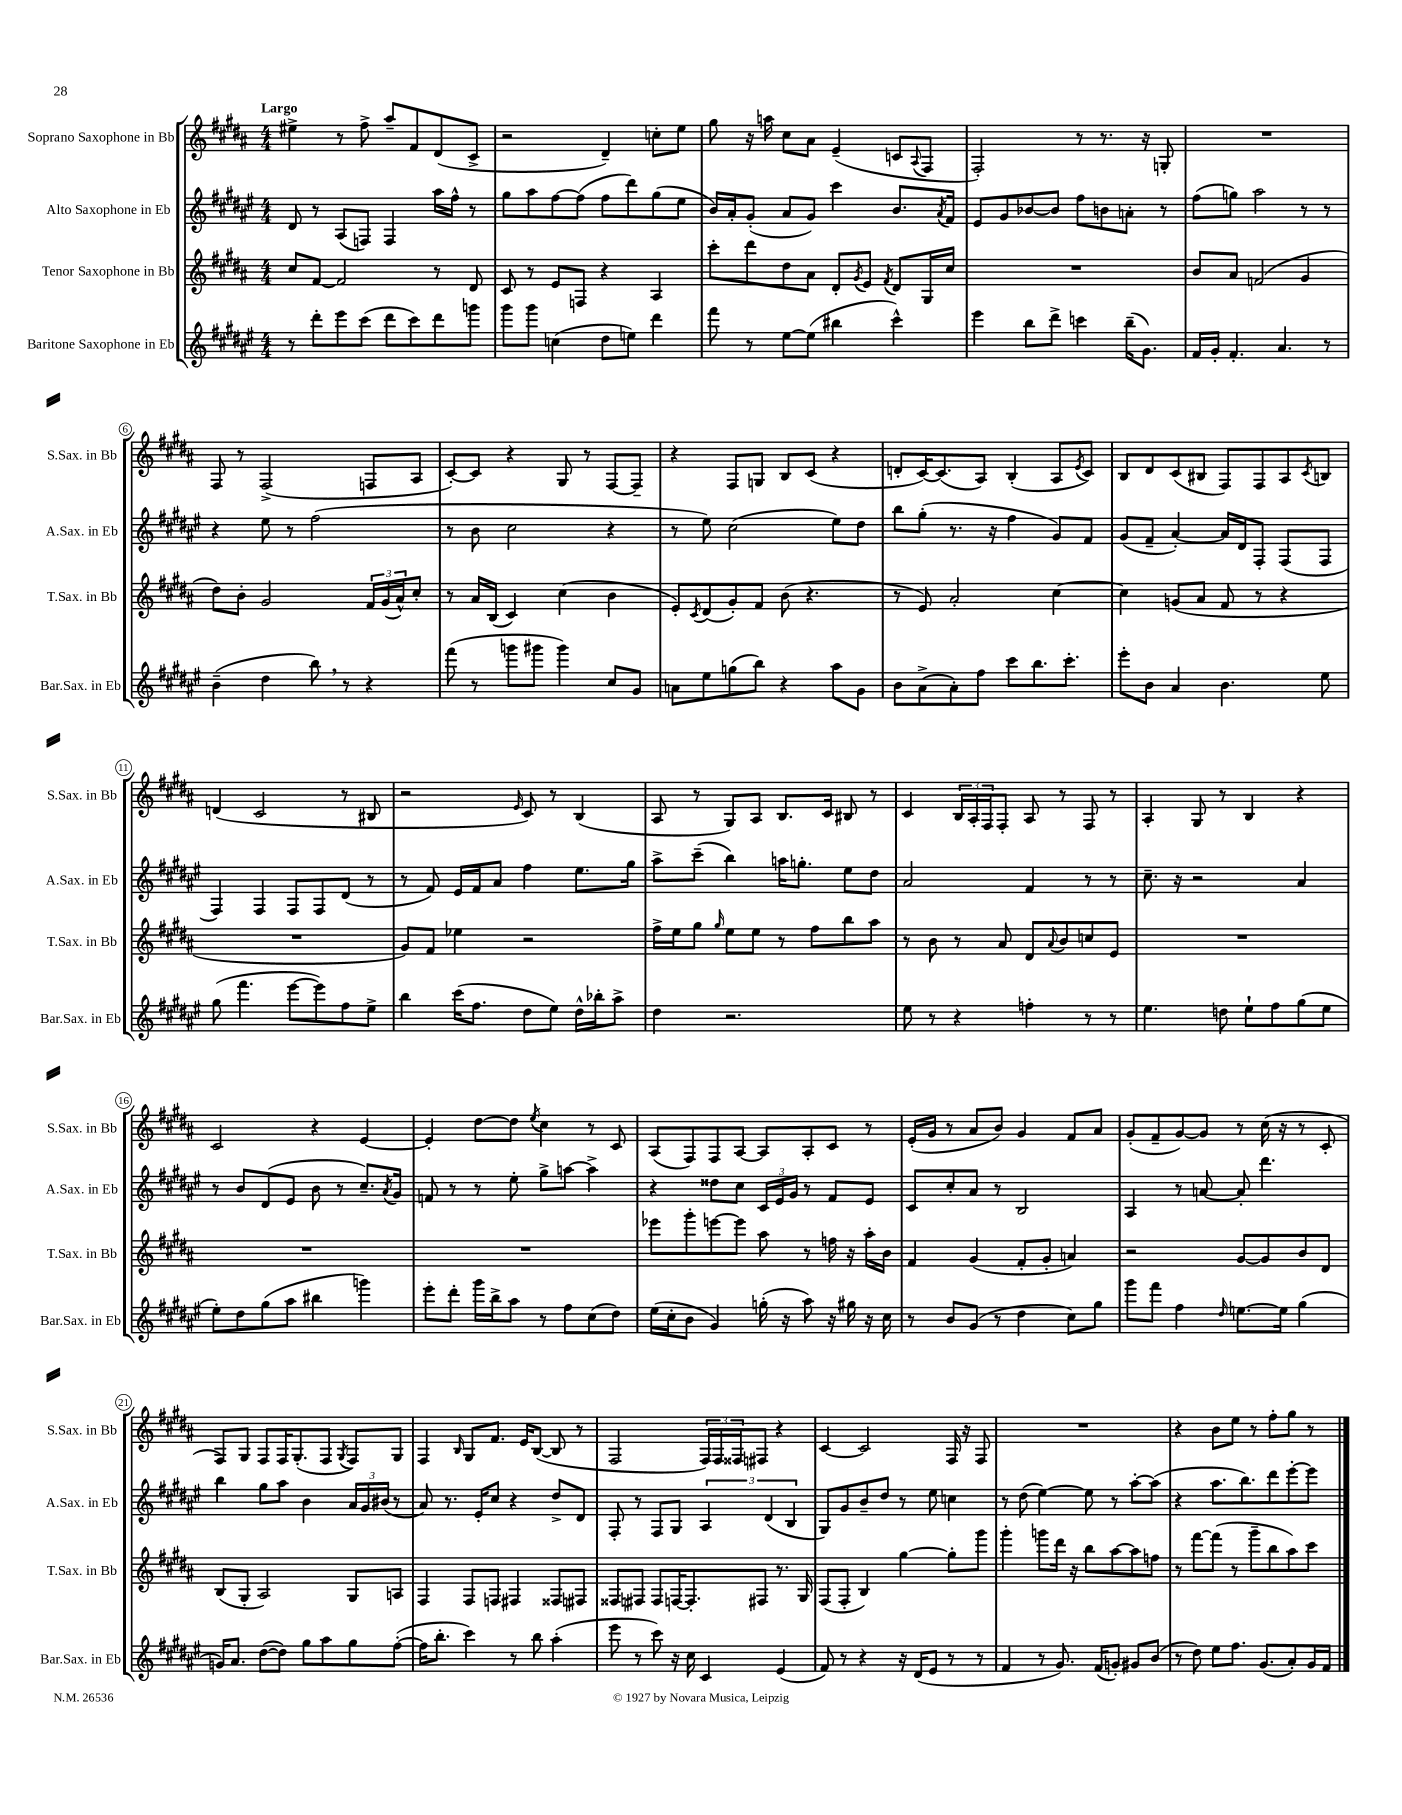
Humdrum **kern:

**kern	**kern	**kern	**kern
*part4	*part3	*part2	*part1
*staff4	*staff3	*staff2	*staff1
*I"Baritone Saxophone in Eb	*I"Tenor Saxophone in Bb	*I"Alto Saxophone in Eb	*I"Soprano Saxophone in Bb
*I'Bar.Sax. in Eb	*I'T.Sax. in Bb	*I'A.Sax. in Eb	*I'S.Sax. in Bb
*clefG2	*clefG2	*clefG2	*clefG2
*k[f#c#g#d#a#e#]	*k[f#c#g#d#a#]	*k[f#c#g#d#a#e#]	*k[f#c#g#d#a#]
*M4/4	*M4/4	*M4/4	*M4/4
=1	=1	=1	=1
!	!	!	!LO:TX:a:B:t=Largo
8r	8cc#/L	8d#/	4ee#X^\
8ddd#'\L	[8f#/J	8r	.
8eee#\	2f#/]	(8A#/L	8r
(8ccc#\J	.	8Fn/J)	8ff#^\
8ddd#\L	.	4F/	8aa#~/L
8ccc#\)	.	.	8f#/
8ddd#\	8r	16aa#\LL	(8d#/
.	.	16ff#^^\JJ	.
8gggn\J	8d#/	8r	8c#^/J
=2	=2	=2	=2
8ggg#\L	8c#/	8gg#\L	2r
8ggg#\J	8r	8aa#\	.
(4ccn\	8e/L	[8ff#\	.
.	8Fn/J	(8ff#\J]	.
8dd#\L	4r	8ff#\L	4d#~/)
8een\J)	.	8ddd#\)	.
4ddd#\	4A#/	(8gg#\	8ccn'\L
.	.	8ee#\J	8ee\J
=3	=3	=3	=3
8fff#\	8ccc#'\L	16b/LL)	8gg#\
.	.	16a#'/J	.
8r	8ddd#\	(8g#'/J	16r
.	.	.	16aan\
[8ee#\L	8dd#\	8a#/L	8cc#\L
(8ee#\J]	8a#\J	8g#/J)	8a#\J
4bb#X\	8d#'/L	4ccc#\	(4e~/
.	8qg#/	.	.
.	8e/J	.	.
.	8qf#/	.	.
4ccc#^^\)	8d#/L	8.b/L	8cn/L
.	.	.	8qqA#/
.	16G#/L	.	8F#/J
.	.	8qa#/	.
.	16cc#/JJ	16f#/Jk	.
=4	=4	=4	=4
4eee#\	1r	8e#/L	2F#'/)
.	.	8g#/	.
8bb\L	.	[8b-X/	.
8ddd#^\J	.	8b-/J]	.
4cccn\	.	8ff#\L	8r
.	.	8bn\	8.r
(16bb~\KL	.	8an'\J	.
8.g#\J)	.	.	16r
.	.	8r	8Gn'/
=5	=5	=5	=5
16f#/LL	8b/L	(8ff#\L	1r
16g#'/JJ	.	.	.
4.f#'/	8a#/J	8ggn\J)	.
.	(2fn/	2aa#\	.
4.a#/	.	.	.
.	4g#/	8r	.
8r	.	8r	.
!!LO:LB:g=z
=6	=6	=6	=6
(4b~\	8dd#\L)	4r	8F#/
.	8b'\J	.	8r
4dd#\	2g#/	8ee#\	(2F#^/
.	.	8r	.
8bb,\)	.	(2ff#\	.
8r	.	.	.
4r	24f#/LL	.	8Fn/L
.	(24g#/	.	.
.	24a#^^/J)	.	.
.	8cc#'/J	.	8A#/J
=7	=7	=7	=7
(8fff#\	8r	8r	[8c#'/L)
8r	16a#/LL	8b\	8c#/J]
.	(16B/JJ	.	.
8gggn\L	4c#/)	2cc#\	4r
8ggg#X\J	.	.	.
4ggg#\)	(4cc#\	.	8G#/
.	.	.	8r
8cc#/L	4b\	4r	[8F#/L
8g#/J	.	.	8F#~/J]
=8	=8	=8	=8
8an\L	8e'/L)	8r	4r
.	8qc#/	.	.
8ee#\	(8d#/	8ee#\)	.
(8ggn\	8g#'/)	(2cc#\	8F#/L
8bb\J)	8f#/J	.	8Gn/J
4r	(8b\	.	8B/L
.	4.r	.	(8c#/J
8aa#\L	.	8ee#\L)	4r
8g#\J	.	8dd#\J	.
=9	=9	=9	=9
8b\L	8r	8bb\L	8dn'/L
(8a#^\	8e/)	(8gg#'\J	[16c#/K)
.	.	.	(8.c#/]
8a#'\)	2a#'/	8.r	.
8ff#\J	.	.	8A#/J)
.	.	16r	.
8ccc#\L	.	4ff#\	(4B'/
8.bb\	.	.	.
.	[4cc#\	8g#/L)	8A#/L
8.ccc#'\J	.	.	.
.	.	.	8qe/
.	.	8f#/J	8c#/J)
=10	=10	=10	=10
8eee#'\L	4cc#\]	(8g#/L	8B/L
8b\J	.	8f#~/J	8d#/
4a#/	(8gn/L	[4a#'/)	(8c#/
.	8a#/J	.	8B#X/J
4.b\	8f#/	16a#/LL]	8F#/L)
.	.	16d#/J	.
.	8r	8F#'/J	8F#/
.	4r	(8F#/L	8A#/
.	.	.	8qc#/
8ee#\	.	8F#/J	8Bn/J
!!LO:LB:g=z
=11	=11	=11	=11
(8gg#\	1r	4F#/)	(4dn/
4.fff#\	.	.	.
.	.	4F#/	2c#/
[8eee#\L	.	8F#/L	.
8eee#\])	.	8F#/	.
8ff#\	.	(8d#/J	8r
8ee#^\J	.	8r	8B#X/
=12	=12	=12	=12
4bb\	8g#/L)	8r	2r
.	8f#/J	8f#/)	.
(16ccc#\KL	4ee-X\	16e#/LL	.
8.ff#\J	.	16f#/J	.
.	.	8a#/J	.
.	.	.	16qqe/
8dd#\L	2r	4ff#\	8c#/)
8ee#\J)	.	.	8r
16dd#^^\LL	.	8.ee#\L	(4B/
16bb-X'\J	.	.	.
8aa#^\J	.	.	.
.	.	16gg#\Jk	.
=13	=13	=13	=13
4dd#\	16ff#^\LL	8aa#^\L	8A#/
.	16ee\J	.	.
.	8gg#\J	(8ccc#~\J	8r
.	16qqgg#/	.	.
2.r	8ee\L	4bb\)	8G#/L)
.	8ee\J	.	8A#/J
.	8r	16aan\KL	8.B/L
.	.	8.ggn'\J	.
.	8ff#\L	.	.
.	.	.	16c#/Jk
.	8bb\	8ee#\L	8B#X/
.	8aa#\J	8dd#\J	8r
=14	=14	=14	=14
8ee#\	8r	2a#/	4c#/
8r	8b\	.	.
4r	8r	.	24B/LL
.	.	.	24A#'/
.	.	.	24F#/J
.	8a#/	.	8F#'/J
4ffn'\	8d#/L	4f#/	8A#/
.	8qqa#/	.	.
.	8b/	.	8r
8r	8ccn/	8r	8F#/
8r	8e/J	8r	8r
=15	=15	=15	=15
4.ee#\	1r	8.cc#~\	4A#'/
.	.	16r	.
.	.	2r	8G#/
8ddn\	.	.	8r
8ee#`\L	.	.	4B/
8ff#\	.	.	.
(8gg#\	.	4a#/	4r
8ee#\J	.	.	.
!!LO:LB:g=z
=16	=16	=16	=16
8ee#'\L)	1r	8r	2c#/
8dd#\	.	8b/L	.
(8gg#\	.	(8d#/	.
8aa#\J	.	8e#/J	.
4bb#X\	.	8b\	4r
.	.	8r	.
4gggn\)	.	8.cc#~/L)	[4e/
.	.	8qa#/	.
.	.	16g#/Jk	.
=17	=17	=17	=17
8eee#'\L	1r	8fn/	4e'/]
8ddd#'\J	.	8r	.
16ggg#\LL	.	8r	[8dd#\L
16bb^\J	.	.	.
8aa#\J	.	8ee#'\	8dd#\J]
.	.	.	8qee/
8r	.	8gg#^\L	4cc#\
8ff#\L	.	[8aan\J	.
(8cc#\	.	4aa^\]	8r
8dd#\J)	.	.	8c#/
=18	=18	=18	=18
(16ee#\LL	8eee-X\L	4r	(8A#/L
16cc#'\J	.	.	.
8b\J	8ggg#'\	.	8F#/)
4g#/)	[8eeen\	8dd##X\L	8F#/
.	8eee\J]	8cc#\J	[8A#/J
(16ggn'\	8aa#\	24c#/LL	8A#/L]
.	.	24e#/	.
16r	.	.	.
.	.	24g#/JJ	.
8aa#\)	8r	8r	8A#'/
16r	16ffn\	8f#/L	8c#/J
16gg#X\	16r	.	.
16r	16aa#'\LL	8e#/J	8r
16cc#\	16b\JJ	.	.
=19	=19	=19	=19
8r	4f#/	8c#/L	(16e'/LL
.	.	.	16g#/JJ
8b/L	.	8cc#'/	8r
(8g#/J	(4g#/	8a#/J	8a#/L
8r	.	8r	8b/J)
4dd#\	8f#'/L	2B/	4g#/
.	8g#'/J	.	.
8cc#\L)	4an/)	.	8f#/L
8gg#\J	.	.	8a#/J
=20	=20	=20	=20
8ggg#\L	2r	4A#/	(8g#'/L
8fff#\J	.	.	8f#~/
4ff#\	.	8r	[8g#/)
.	.	[8an/	8g#/J]
16qqdd#/	.	.	.
[8.een\L	[8g#/L	8a'/]	8r
.	8g#/]	4.ddd#\	(16cc#\
16ee\Jk]	.	.	16r
(4gg#\	8b/	.	8r
.	8d#/J	.	8c#'/
!!LO:LB:g=z
=21	=21	=21	=21
16gn/KL)	(8B/L	4bb\	8F#/L)
8.a#/J	.	.	.
.	8G#'/J	.	8G#/J
([8dd#\L	2A#/)	8gg#\L	8F#/L
8dd#\J])	.	8aa#\J	16F#/K
.	.	.	(8.G#'/
8gg#\L	.	4b\	.
8aa#\	.	.	8F#/J
.	.	.	8qG#/
8gg#\	8G#/L	24a#/LL	8F#/L)
.	.	24g#/	.
.	.	(24b#X/JJ	.
([8ff#'\J	8An/J	8r	8G#/J
=22	=22	=22	=22
16ff#\KL]	4F#/	8a#/)	4F#/
8.bb'\J	.	.	.
.	.	8.r	.
.	.	.	16qqB/
4ccc#\)	8F#/L	.	8G#/L
.	.	16e#'/KL	.
.	8Fn/J	8cc#/J	8.f#/J
8r	4F#X/	4r	.
.	.	.	16e/KL
8bb\	.	.	([8B/J
(4aa#'\	8F##X/L	8dd#^/L	8B/]
.	8F#X/J	8d#/J	8r
=23	=23	=23	=23
8eee#\	8F##X/L	8F#'/	2F#/
8r	8F#X/J	8r	.
8ccc#\)	8F#/L	8F#/L	.
16r	[16Fn/K	8G#/J	.
16cc#\	8.F'/]	.	.
4c#/	.	6A#/	24F#/LL)
.	.	.	24F#/
.	.	.	24F##X/J
.	8F#X/J	.	8F#X/J
.	.	(6d#/	.
(4e#/	8.r	.	4r
.	.	6B/	.
.	16G#/	.	.
=24	=24	=24	=24
8f#/)	(8F#/L	8G#/L)	[4c#/
8r	8F#'/J	8g#/	.
4r	4B/)	8b~/	2c#/]
.	.	8dd#/J	.
16r	[4gg#\	8r	.
(16d#/KL	.	.	.
8e#/J	.	8ee#\	.
8r	8gg#'\L]	4ccn\	16F#/
.	.	.	16r
8r	8ggg#\J	.	8F#/
=25	=25	=25	=25
4f#/	4ggg#'\	8r	1r
.	.	(8dd#\	.
8r	8gggn\L	[4ee#\)	.
8.g#/)	16ddd#\Jk	.	.
.	16r	.	.
.	8bb\L	8ee#\]	.
(16f#/KL	.	.	.
8gn'/J)	[8aa#\	8r	.
8g#X/L	8aa#\]	[8aa#'\L	.
(8b/J	8ffn\J	(8aa#\J]	.
=26	=26	=26	=26
8r	8r	4r	4r
8dd#\)	[8fff#\L	.	.
8ee#\L	(8fff#\J]	8.aa#\L	8b\L
8.ff#\J	8r	.	8ee\J
.	.	8.bb\)	.
.	8ggg#~\L	.	8r
(8.g#/L	.	.	.
.	8bb\	8ddd#\	8ff#'\L
8a#'/)	8aa#\)	[8eee#'\	8gg#\J
16g#/L	8ccc#\J	8eee#\J]	8r
16f#/JJ	.	.	.
==	==	==	==
*-	*-	*-	*-
